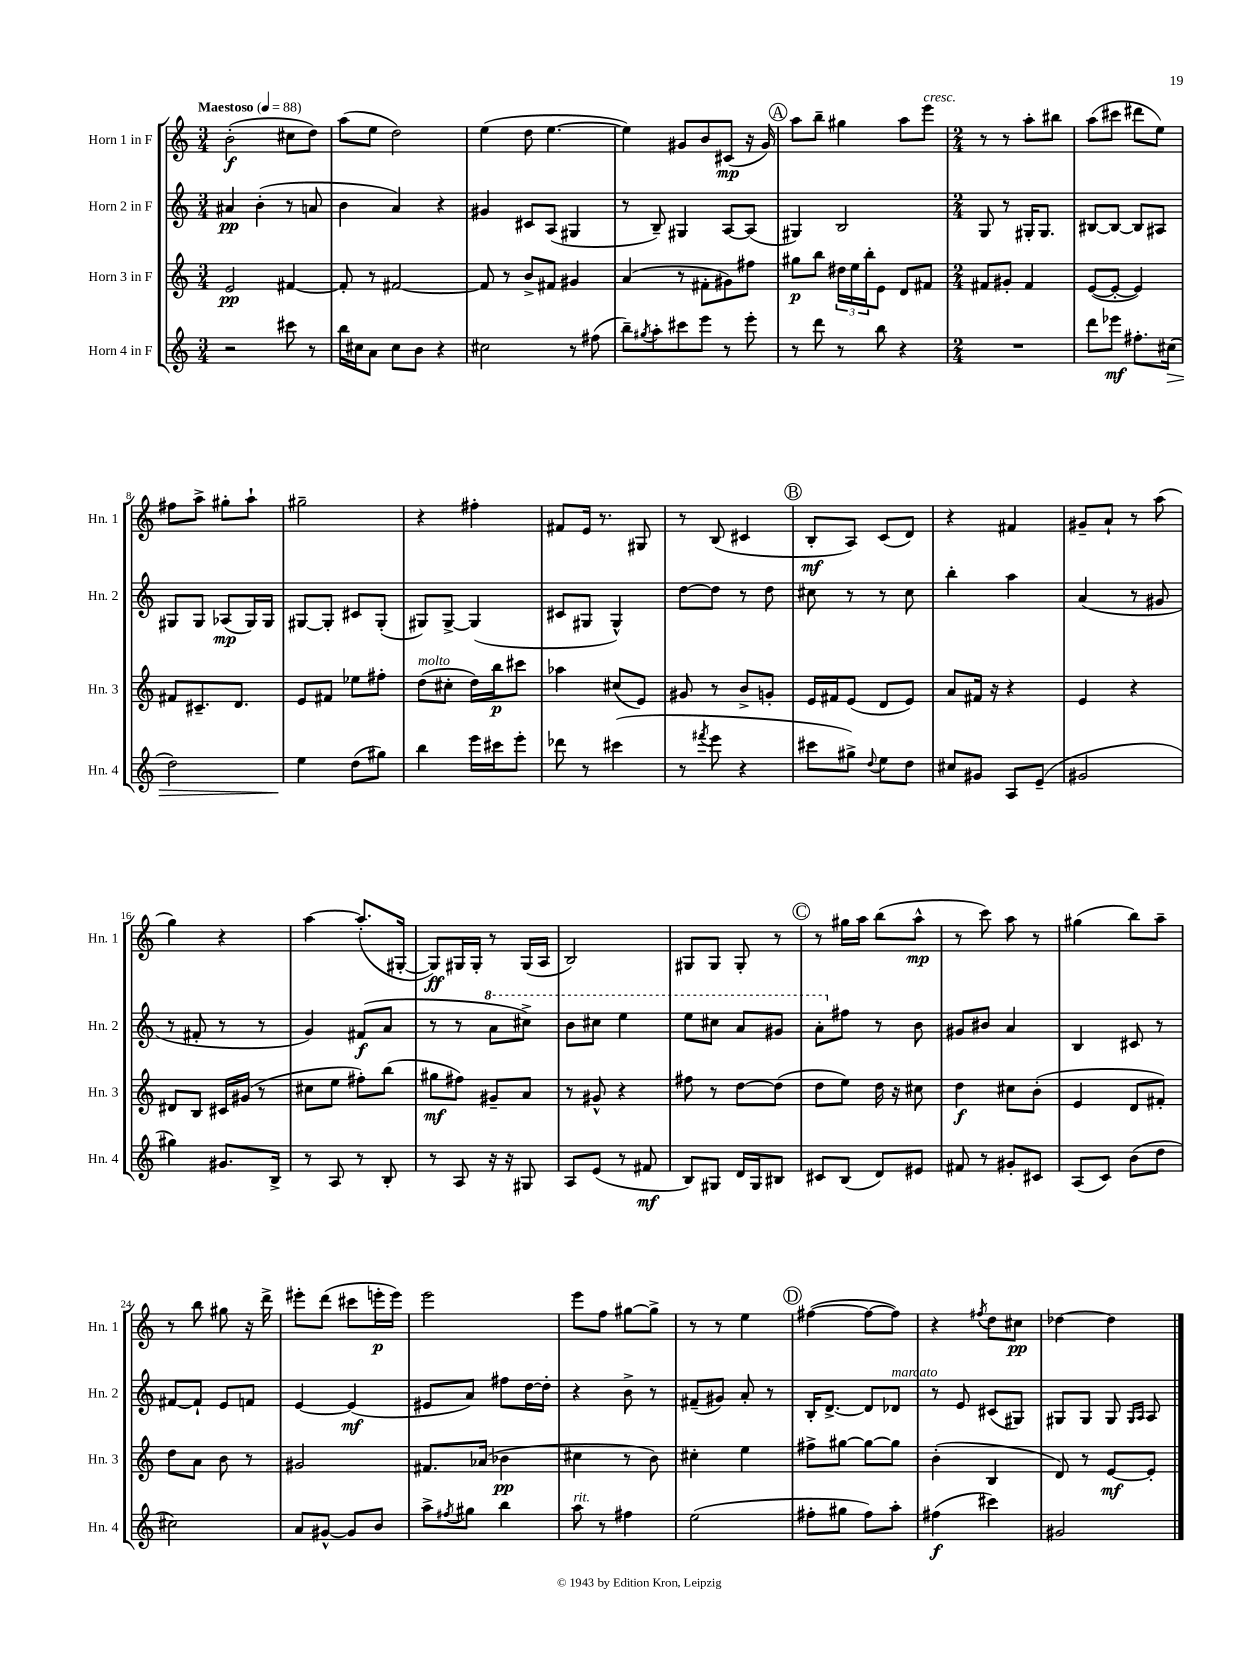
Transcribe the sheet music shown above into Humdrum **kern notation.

**kern	**dynam	**kern	**dynam	**kern	**dynam	**kern	**dynam
*part4	*part4	*part3	*part3	*part2	*part2	*part1	*part1
*staff4	*staff4	*staff3	*staff3	*staff2	*staff2	*staff1	*staff1
*I"Horn 4 in F	*	*I"Horn 3 in F	*	*I"Horn 2 in F	*	*I"Horn 1 in F	*
*I'Hn. 4	*	*I'Hn. 3	*	*I'Hn. 2	*	*I'Hn. 1	*
*clefG2	*	*clefG2	*	*clefG2	*	*clefG2	*
*k[]	*	*k[]	*	*k[]	*	*k[]	*
*M3/4	*	*M3/4	*	*M3/4	*	*M3/4	*
*MM88	*	*MM88	*	*MM88	*	*MM88	*
=1	=1	=1	=1	=1	=1	=1	=1
!	!	!	!	!	!	!LO:TX:a:B:t=Maestoso	!
2r	.	2e/	pp	4a#X/	pp	(2b'\	f
.	.	.	.	(4b'\	.	.	.
8ccc#X\	.	[4f#X/	.	8r	.	8cc#X\L	.
8r	.	.	.	8an/	.	8dd\J)	.
=2	=2	=2	=2	=2	=2	=2	=2
16bb\LL	.	8f#'/]	.	4b\	.	(8aa\L	.
16cc#X\J	.	.	.	.	.	.	.
8a\J	.	8r	.	.	.	8ee\J	.
8cc#\L	.	[2f#X/	.	4a/)	.	2dd\)	.
8b\J	.	.	.	.	.	.	.
4r	.	.	.	4r	.	.	.
=3	=3	=3	=3	=3	=3	=3	=3
2cc#X\	.	8f#/]	.	4g#X/	.	(4ee\	.
.	.	8r	.	.	.	.	.
.	.	8b^/L	.	8c#X/L	.	8dd\	.
.	.	8f#X/J	.	(8A/J	.	[4.ee\	.
8r	.	4g#X/	.	4G#X/	.	.	.
(8ff#X\	.	.	.	.	.	.	.
=4	=4	=4	=4	=4	=4	=4	=4
8bb~\L)	.	(4a/	.	8r	.	4ee\])	.
8qgg#X/	.	.	.	.	.	.	.
8aa'\	.	.	.	8B~/)	.	.	.
8ccc#X\	.	8r	.	4G#X/	.	8g#X/L	.
8eee\J	.	8f#X'\L	.	.	.	8b/	.
8r	.	8g#X\)	.	[8A/L	.	(8c#X/J	mp
8eee'\	.	8ff#X\J	.	(8A/J]	.	16r	.
.	.	.	.	.	.	16g#/)	.
!!LO:REH:place=s1:t=A
=5	=5	=5	=5	=5	=5	=5	=5
8r	.	8gg#X\L	p	4G#X/)	.	8aa\L	.
8ddd\	.	8bb\J	.	.	.	8bb~\J	.
8r	.	24dd#X\LL	.	2B/	.	4gg#X\	.
.	.	24ee\	.	.	.	.	.
.	.	24bb'\J	.	.	.	.	.
8bb\	.	8e\J	.	.	.	.	.
4r	.	8d/L	.	.	.	8aa\L	.
!	!	!	!	!	!	!LO:TX:a:i:t=cresc.	!
.	.	8f#X/J	.	.	.	8eee\J	.
=6	=6	=6	=6	=6	=6	=6	=6
*M2/4	*	*M2/4	*	*M2/4	*	*M2/4	*
2r	.	8f#X/L	.	8G/	.	8r	.
.	.	8g#X'/J	.	8r	.	8r	.
.	.	4f#/	.	16G#X'/KL	.	8aa'\L	.
.	.	.	.	8.G#/J	.	.	.
.	.	.	.	.	.	8bb#X\J	.
=7	=7	=7	=7	=7	=7	=7	=7
8ddd\L	.	([8e/L	.	[8B#X/L	.	(8aa\L	.
8eee-X\J	mf	8e'/J_	.	8B#/J_	.	8ccc#X\J	.
8.ff#X'\L	.	4e/])	.	8B#/L]	.	8ddd#X\L	.
.	.	.	.	8A#X/J	.	8ee\J)	.
!	!LO:HP:b	!	!	!	!	!	!
(16cc#X\Jk	>	.	.	.	.	.	.
!!LO:LB:g=z
=8	=8	=8	=8	=8	=8	=8	=8
2dd\)	.	8f#X/L	.	8G#X/L	.	8ff#X\L	.
.	.	8.c#X~/	.	8G#/J	.	8aa^\J	.
.	.	.	.	(8A-X/L	mp	8gg#X'\L	.
.	.	8.d/J	.	.	.	.	.
.	.	.	.	16G#/L)	.	8aa`\J	.
.	.	.	.	16G#/JJ	.	.	.
=9	=9	=9	=9	=9	=9	=9	=9
4ee\	.	8e/L	.	[8G#X/L	.	2gg#X~\	.
.	.	8f#X/J	.	8G#'/J]	.	.	.
(8dd\L	]	8ee-X\L	.	8c#X/L	.	.	.
8gg#X\J)	.	8ff#X'\J	.	(8G#'/J	.	.	.
=10	=10	=10	=10	=10	=10	=10	=10
!	!	!LO:TX:a:i:t=molto	!	!	!	!	!
4bb\	.	(8dd\L	.	8G#X/L)	.	4r	.
.	.	8cc#X'\J	.	[8G#^/J	.	.	.
16eee\LL	.	16dd\LL)	.	(4G#/]	.	4ff#X'\	.
16ccc#X\J	.	16bb\J	p	.	.	.	.
8eee'\J	.	8ccc#X\J	.	.	.	.	.
=11	=11	=11	=11	=11	=11	=11	=11
8ddd-X\	.	4aa-X\	.	8c#X/L	.	8f#X/L	.
8r	.	.	.	8G#X/J	.	16e/Jk	.
.	.	.	.	.	.	8.r	.
(4ccc#X\	.	(8cc#X/L	.	4G#^^/)	.	.	.
.	.	8e/J)	.	.	.	8G#X/	.
=12	=12	=12	=12	=12	=12	=12	=12
8r	.	8g#X/	.	[8dd\L	.	8r	.
8qfff#X/	.	.	.	.	.	.	.
8eee\	.	8r	.	8dd\J]	.	(8B/	.
4r	.	8b^/L	.	8r	.	4c#X/	.
.	.	8gn'/J	.	8dd\	.	.	.
!!LO:REH:place=s1:t=B
=13	=13	=13	=13	=13	=13	=13	=13
8ccc#X\L	.	16e/LL	.	8cc#X\	.	8B'/L	mf
.	.	16f#X/J	.	.	.	.	.
8gg#X^\J)	.	(8e/J	.	8r	.	8A/J)	.
8qqdd/	.	.	.	.	.	.	.
8ee\L	.	8d/L	.	8r	.	(8c/L	.
8dd\J	.	8e/J)	.	8cc#\	.	8d/J)	.
=14	=14	=14	=14	=14	=14	=14	=14
8cc#X/L	.	8a/L	.	4bb'\	.	4r	.
8g#X/J	.	16f#X/Jk	.	.	.	.	.
.	.	16r	.	.	.	.	.
8A/L	.	4r	.	4aa\	.	4f#X/	.
(8e~/J	.	.	.	.	.	.	.
=15	=15	=15	=15	=15	=15	=15	=15
2g#X/	.	4e/	.	(4a/	.	8g#X~/L	.
.	.	.	.	.	.	8a`/J	.
.	.	4r	.	8r	.	8r	.
.	.	.	.	8g#X/	.	(8aa\	.
!!LO:LB:g=z
=16	=16	=16	=16	=16	=16	=16	=16
4gg#X\)	.	8d#X/L	.	8r	.	4gg\)	.
.	.	8B/J	.	8f#X'/	.	.	.
8.g#X/L	.	16c#X/LL	.	8r	.	4r	.
.	.	(16g#X/JJ	.	.	.	.	.
.	.	8r	.	8r	.	.	.
16B^/Jk	.	.	.	.	.	.	.
=17	=17	=17	=17	=17	=17	=17	=17
8r	.	8cc#X\L	.	4g/)	.	[4aa\	.
8A/	.	8ee\J	.	.	.	.	.
8r	.	8ff#X'\L)	.	(8f#X/L	f	(8.aa'/L]	.
8B'/	.	(8bb\J	.	8a/J	.	.	.
.	.	.	.	.	.	[16G#X'/Jk	.
=18	=18	=18	=18	=18	=18	=18	=18
8r	.	8gg#X\L	mf	8r	.	8G#/L])	ff
8A/	.	8ff#X\J)	.	8r	.	16G#X/L	.
.	.	.	.	.	.	16G#'/JJ	.
*	*	*	*	*8va	*	*	*
16r	.	8g#X~/L	.	8aa\L	.	8r	.
16r	.	.	.	.	.	.	.
8G#X/	.	8a/J	.	8ccc#X^\J)	.	(16G#/LL	.
.	.	.	.	.	.	16A/JJ	.
=19	=19	=19	=19	=19	=19	=19	=19
8A/L	.	8r	.	8bb\L	.	2B/)	.
(8e/J	.	8g#X^^/	.	8ccc#X\J	.	.	.
8r	.	4r	.	4eee\	.	.	.
8f#X/	mf	.	.	.	.	.	.
=20	=20	=20	=20	=20	=20	=20	=20
8B/L)	.	8ff#X\	.	8eee\L	.	8G#X/L	.
8G#X/J	.	8r	.	8ccc#X\J	.	8G#/J	.
16d/LL	.	[8dd\L	.	8aa/L	.	8G#'/	.
16G#/J	.	.	.	.	.	.	.
8B#X/J	.	(8dd\J]	.	8gg#X/J	.	8r	.
!!LO:REH:place=s1:t=C
=21	=21	=21	=21	=21	=21	=21	=21
8c#X/L	.	8dd\L	.	8aa'\L	.	8r	.
*	*	*	*	*X8va	*	*	*
(8B/J	.	8ee\J)	.	8ff#X\J	.	16gg#X\LL	.
.	.	.	.	.	.	16aa\JJ	.
8d/L)	.	16dd\	.	8r	.	(8bb\L	.
.	.	16r	.	.	.	.	.
8e#X/J	.	8cc#X\	.	8b\	.	8aa^^\J	mp
=22	=22	=22	=22	=22	=22	=22	=22
8f#X/	.	4dd\	f	8g#X/L	.	8r	.
8r	.	.	.	8b#X/J	.	8ccc\)	.
8g#X'/L	.	8cc#X\L	.	4a/	.	8aa\	.
8c#X/J	.	(8b'\J	.	.	.	8r	.
=23	=23	=23	=23	=23	=23	=23	=23
(8A/L	.	4e/	.	4B/	.	(4gg#X\	.
8c/J)	.	.	.	.	.	.	.
(8b\L	.	8d/L	.	8c#X/	.	8bb\L)	.
8dd\J	.	8f#X'/J)	.	8r	.	8aa~\J	.
!!LO:LB:g=z
=24	=24	=24	=24	=24	=24	=24	=24
2cc#X\)	.	8dd\L	.	[8f#X/L	.	8r	.
.	.	8a\J	.	8f#`/J]	.	8bb\	.
.	.	8b\	.	8e/L	.	8gg#X\	.
.	.	8r	.	8fn/J	.	16r	.
.	.	.	.	.	.	16ddd^\	.
=25	=25	=25	=25	=25	=25	=25	=25
8a/L	.	2g#X/	.	[4e/	.	8eee#X'\L	.
[8g#X^^/J	.	.	.	.	.	(8ddd\J	.
8g#/L]	.	.	.	(4e/]	mf	8ccc#X\L	.
8b/J	.	.	.	.	.	16eeen'\L	p
.	.	.	.	.	.	16eee\JJ)	.
=26	=26	=26	=26	=26	=26	=26	=26
8aa^\L	.	8.f#X/L	.	8e#X/L	.	2eee\	.
8qff#X/	.	.	.	.	.	.	.
8gg#X\J	.	.	.	8a/J)	.	.	.
.	.	(16a-X/Jk	.	.	.	.	.
4bb\	.	4b-X\	pp	8ff#X\L	.	.	.
.	.	.	.	[16dd\L	.	.	.
.	.	.	.	16dd'\JJ]	.	.	.
=27	=27	=27	=27	=27	=27	=27	=27
!LO:TX:a:i:t=rit.	!	!	!	!	!	!	!
8aa\	.	4cc#X\	.	4r	.	8eee\L	.
8r	.	.	.	.	.	8ff\J	.
4ff#X\	.	8r	.	8b^\	.	[8gg#X\L	.
.	.	8b\)	.	8r	.	8gg#^\J]	.
=28	=28	=28	=28	=28	=28	=28	=28
(2ee\	.	4cc#X'\	.	(8f#X~/L	.	8r	.
.	.	.	.	8g#X/J)	.	8r	.
.	.	4ee\	.	8a'/	.	4ee\	.
.	.	.	.	8r	.	.	.
!!LO:REH:place=s1:t=D
=29	=29	=29	=29	=29	=29	=29	=29
8ff#X'\L	.	8ff#X^\L	.	16B'/KL	.	([4ff#X\	.
.	.	.	.	[8.d^/J	.	.	.
8gg#X\J	.	[8gg#X\J	.	.	.	.	.
8ff#\L)	.	8gg#\L_	.	8d/L]	.	8ff#\L_	.
!	!	!	!	!LO:TX:a:i:t=marcato	!	!	!
8aa'\J	.	8gg#\J]	.	8d-X/J	.	8ff#\J])	.
=30	=30	=30	=30	=30	=30	=30	=30
(4ff#X\	f	(4b'\	.	8r	.	4r	.
.	.	.	.	8e/	.	.	.
.	.	.	.	.	.	8qff#X/	.
4ccc#X\)	.	4B/	.	(8c#X/L	.	8dd\L	.
.	.	.	.	8G#X/J)	.	8cc#X\J	pp
=31	=31	=31	=31	=31	=31	=31	=31
2g#X/	.	8d/)	.	8G#X/L	.	[4dd-X\	.
.	.	8r	.	8G#/J	.	.	.
.	.	[8e/L	mf	8G#/	.	4dd-\]	.
.	.	.	.	16qqG#/LL	.	.	.
.	.	.	.	16qqA/JJ	.	.	.
.	.	8e'/J]	.	8A/	.	.	.
==	==	==	==	==	==	==	==
*-	*-	*-	*-	*-	*-	*-	*-
